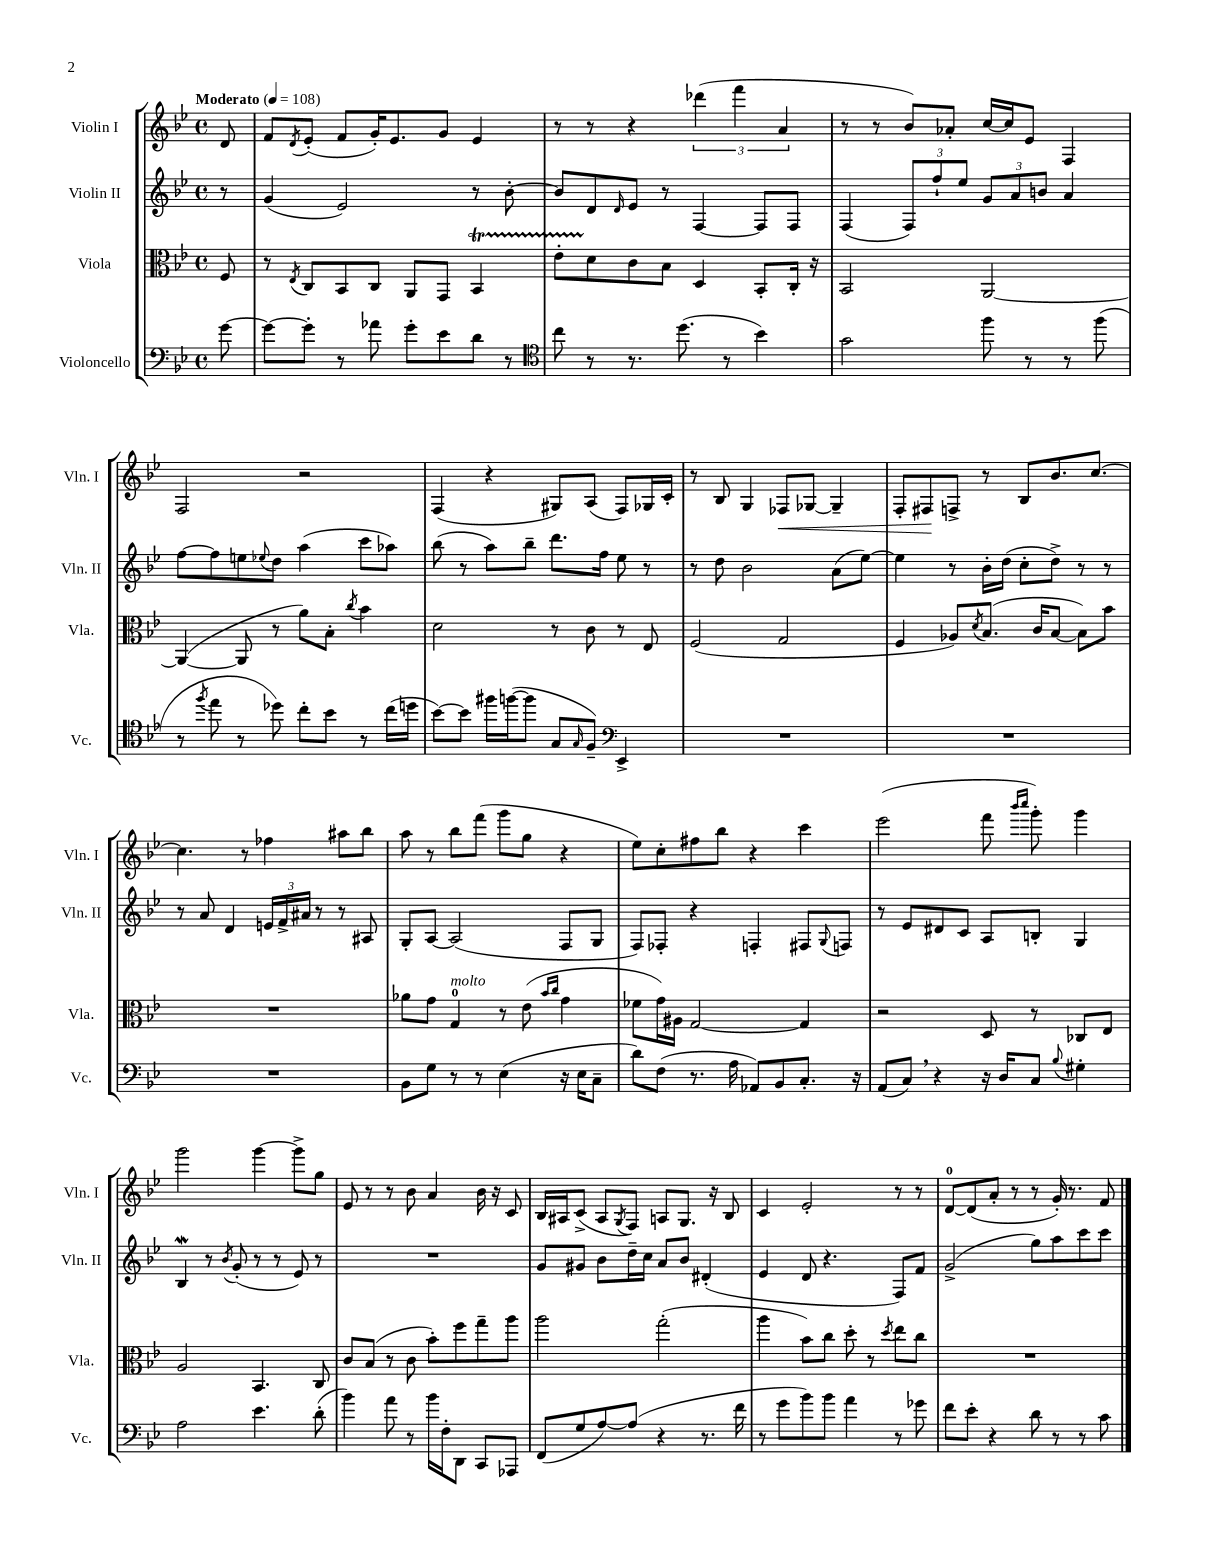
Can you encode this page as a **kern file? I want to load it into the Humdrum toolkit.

**kern	**kern	**kern	**kern	**dynam
*part4	*part3	*part2	*part1	*part1
*staff4	*staff3	*staff2	*staff1	*staff1
*I"Violoncello	*I"Viola	*I"Violin II	*I"Violin I	*
*I'Vc.	*I'Vla.	*I'Vln. II	*I'Vln. I	*
*clefF4	*clefC3	*clefG2	*clefG2	*
*k[b-e-]	*k[b-e-]	*k[b-e-]	*k[b-e-]	*
*M4/4	*M4/4	*M4/4	*M4/4	*
*met(c)	*met(c)	*met(c)	*met(c)	*
*MM108	*MM108	*MM108	*MM108	*
=	=	=	=	=
!	!	!	!LO:TX:a:B:t=Moderato	!
[8g\	8F/	8r	8d/	.
=1	=1	=1	=1	=1
8g\L_	8r	(4g/	8f/L	.
.	8qE-/	.	8qd/	.
8g'\J]	8C/L	.	(8e-'/J	.
8r	8BB-/	2e-/)	8f/L	.
8a-X\	8C/J	.	16g'/K)	.
.	.	.	8.e-/	.
8g'\L	8AA/L	.	.	.
8e-\	8GG/J	.	8g/J	.
8d\J	4BB-T/	8r	4e-/	.
8r	.	[8b-'\	.	.
=2	=2	=2	=2	=2
*clefC4	*	*	*	*
8cc\	8e-TTT'\L	8b-/L]	8r	.
8r	8d\	8d/	8r	.
.	.	16qqd/	.	.
8.r	8c\	8e-/J	4r	.
.	8B-\J	8r	.	.
(8.dd\	.	.	.	.
.	4D/	[4F/	(6ddd-X\	.
8r	.	.	.	.
.	.	.	6fff\	.
4b-\)	8BB-'/L	8F/L]	.	.
.	.	.	6a/	.
.	16C'/Jk	8F/J	.	.
.	16r	.	.	.
=3	=3	=3	=3	=3
2g\	2BB-/	(4F/	8r	.
.	.	.	8r	.
.	.	12F/L)	8b-/L)	.
.	.	12ff`/	.	.
.	.	.	8a-X'/J	.
.	.	12ee-/J	.	.
8ff\	[2AA/	12g/L	[16cc/LL	.
.	.	.	16cc/J]	.
.	.	12a/	.	.
8r	.	.	8e-/J	.
.	.	12bn/J	.	.
8r	.	4a/	4F/	.
(8ff\	.	.	.	.
!!LO:LB:g=z
=4	=4	=4	=4	=4
8r	(4AA/_	[8ff\L	2F/	.
8qff/	.	.	.	.
8ee-\	.	8ff\]	.	.
8r	8AA/]	8een\	.	.
.	.	8qqee-X/	.	.
8dd-X\)	8r	8dd\J	.	.
8cc'\L	8a\L)	(4aa\	2r	.
8b-\J	8B-'\J	.	.	.
.	8qcc/	.	.	.
8r	4b-\	8ccc\L	.	.
(16cc\LL	.	8aa-X\J)	.	.
16ddn\JJ	.	.	.	.
=5	=5	=5	=5	=5
[8b-\L)	2d\	(8bb-\	(4F/	.
8b-\J]	.	8r	.	.
16ff#X\LL	.	8aa\L)	4r	.
([16ffn\J	.	.	.	.
8ff\J]	.	8bb-~\J	.	.
8G/L	8r	8.ddd\L	8G#X/L)	.
16qqG/	.	.	.	.
8F~/J)	8c\	.	(8A/J	.
.	.	16ff\Jk	.	.
*clefF4	*	*	*	*
4EE-^/	8r	8ee-\	8F/L)	.
.	8E-/	8r	16G-X/L	.
.	.	.	16c'/JJ	.
=6	=6	=6	=6	=6
1r	(2F/	8r	8r	.
.	.	8dd\	8B-/	.
.	.	2b-\	4G/	.
!	!	!	!	!LO:HP:b
.	2G/	.	8F-X/L	<
.	.	.	[8G-X/J	.
.	.	(8a\L	4G-~/]	.
.	.	[8ee-\J)	.	.
=7	=7	=7	=7	=7
1r	4F/	4ee-\]	8F'/L	.
.	.	.	8F#X/	.
.	8A-X/L)	8r	8Fn^/J	[
.	8qd/	.	.	.
.	(8.B-/J	16b-'\LL	8r	.
.	.	(16dd\JJ	.	.
.	.	8cc'\L	8B-/L	.
.	16c/KL	.	.	.
.	[8B-/J	8dd^\J)	8.b-/	.
.	8B-\L])	8r	.	.
.	.	.	[8.cc/J	.
.	8b-\J	8r	.	.
!!LO:LB:g=z
=8	=8	=8	=8	=8
1r	1r	8r	4.cc\]	.
.	.	8a/	.	.
.	.	4d/	.	.
.	.	.	8r	.
.	.	24en/LL	4ff-X\	.
.	.	24f^/	.	.
.	.	24a#X/JJ	.	.
.	.	8r	.	.
.	.	8r	8aa#X\L	.
.	.	8A#X/	8bb-\J	.
=9	=9	=9	=9	=9
8BB-\L	8a-X\L	8G'/L	8aa\	.
8G\J	8g\J	[8A/J	8r	.
!	!LO:TX:a:i:t=molto	!	!	!
8r	4G/	(2A/]	8bb-\L	.
8r	.	.	(8fff\J	.
(4E-\	8r	.	8ggg\L	.
.	(8e-\	.	8gg\J	.
.	16qqb-/LL	.	.	.
.	16qqcc/JJ	.	.	.
16r	4g\	8F/L	4r	.
16E-\KL	.	.	.	.
8C~\J	.	8G/J	.	.
=10	=10	=10	=10	=10
8d\L)	8f-X\L	8F/L)	8ee-\L)	.
(8F\J	16g\L)	8F-X'/J	8cc'\	.
.	16A#X\JJ	.	.	.
8.r	[2G/	4r	8ff#X\	.
.	.	.	8bb-\J	.
16A\	.	.	.	.
8AA-X/L)	.	4Fn'/	4r	.
8BB-/	.	.	.	.
8.C'/J	4G/]	8F#X/L	4ccc\	.
.	.	8qqG/	.	.
.	.	8Fn/J	.	.
16r	.	.	.	.
=11	=11	=11	=11	=11
(8AA/L	2r	8r	(2eee-\	.
8C,/J)	.	8e-/L	.	.
4r	.	8d#X/	.	.
.	.	8c/J	.	.
16r	8D/	8A/L	8fff\	.
16D/KL	.	.	.	.
.	.	.	16qqbbb-/LL	.
.	.	.	16qqcccc/JJ	.
8C/J	8r	8Bn'/J	8ggg'\)	.
8qqB-/	.	.	.	.
4G#X'\	8C-X/L	4G/	4ggg\	.
.	8E-/J	.	.	.
!!LO:LB:g=z
=12	=12	=12	=12	=12
2A\	2A/	4B-w/	2ggg\	.
.	.	8r	.	.
.	.	8qb-/	.	.
.	.	(8g'/	.	.
4.e-\	4.BB-/	8r	[4ggg\	.
.	.	8r	.	.
.	.	8e-/)	8ggg^\L]	.
(8d'\	8C/	8r	8gg\J	.
=13	=13	=13	=13	=13
4b-\)	8c/L	1r	8e-/	.
.	(8B-/J	.	8r	.
8a\	8r	.	8r	.
8r	8c\	.	8b-\	.
16b-\LL	8b-'\L)	.	4a/	.
16F'\J	.	.	.	.
8DD\J	8ff\	.	.	.
8CC/L	8gg~\	.	16b-\	.
.	.	.	16r	.
8AAA-X/J	8aa\J	.	8c/	.
=14	=14	=14	=14	=14
(8FF/L	2aa\	8g/L	16B-/LL	.
.	.	.	16A#X/J	.
8G/	.	8g#X/J	(8c^/J	.
[8A/)	.	8b-\L	8A#/L	.
.	.	.	8qG/	.
(8A/J]	.	16dd~\L	8F/J)	.
.	.	16cc\JJ	.	.
4r	(2gg'\	8a/L	8An/L	.
.	.	8b-/J	8.G/J	.
8.r	.	(4d#X'/	.	.
.	.	.	16r	.
.	.	.	8B-/	.
16f\	.	.	.	.
=15	=15	=15	=15	=15
8r	4aa\	4e-/	4c/	.
8g\L	.	.	.	.
8b-\)	8b-\L)	8d/	2e-'/	.
8b-\J	8cc\J	4.r	.	.
4a\	8dd'\	.	.	.
.	8r	.	.	.
.	8qdd/	.	.	.
8r	8ee-\L	8F/L)	8r	.
8g-X\	8cc\J	8f/J	8r	.
=16	=16	=16	=16	=16
8f\L	1r	(2g^/	[8d/L	.
8e-'\J	.	.	(8d/]	.
4r	.	.	8a'/J	.
.	.	.	8r	.
8d\	.	8gg\L)	8r	.
8r	.	8aa\	16g'/)	.
.	.	.	8.r	.
8r	.	8ccc\	.	.
8c\	.	8ccc\J	8f/	.
==	==	==	==	==
*-	*-	*-	*-	*-
